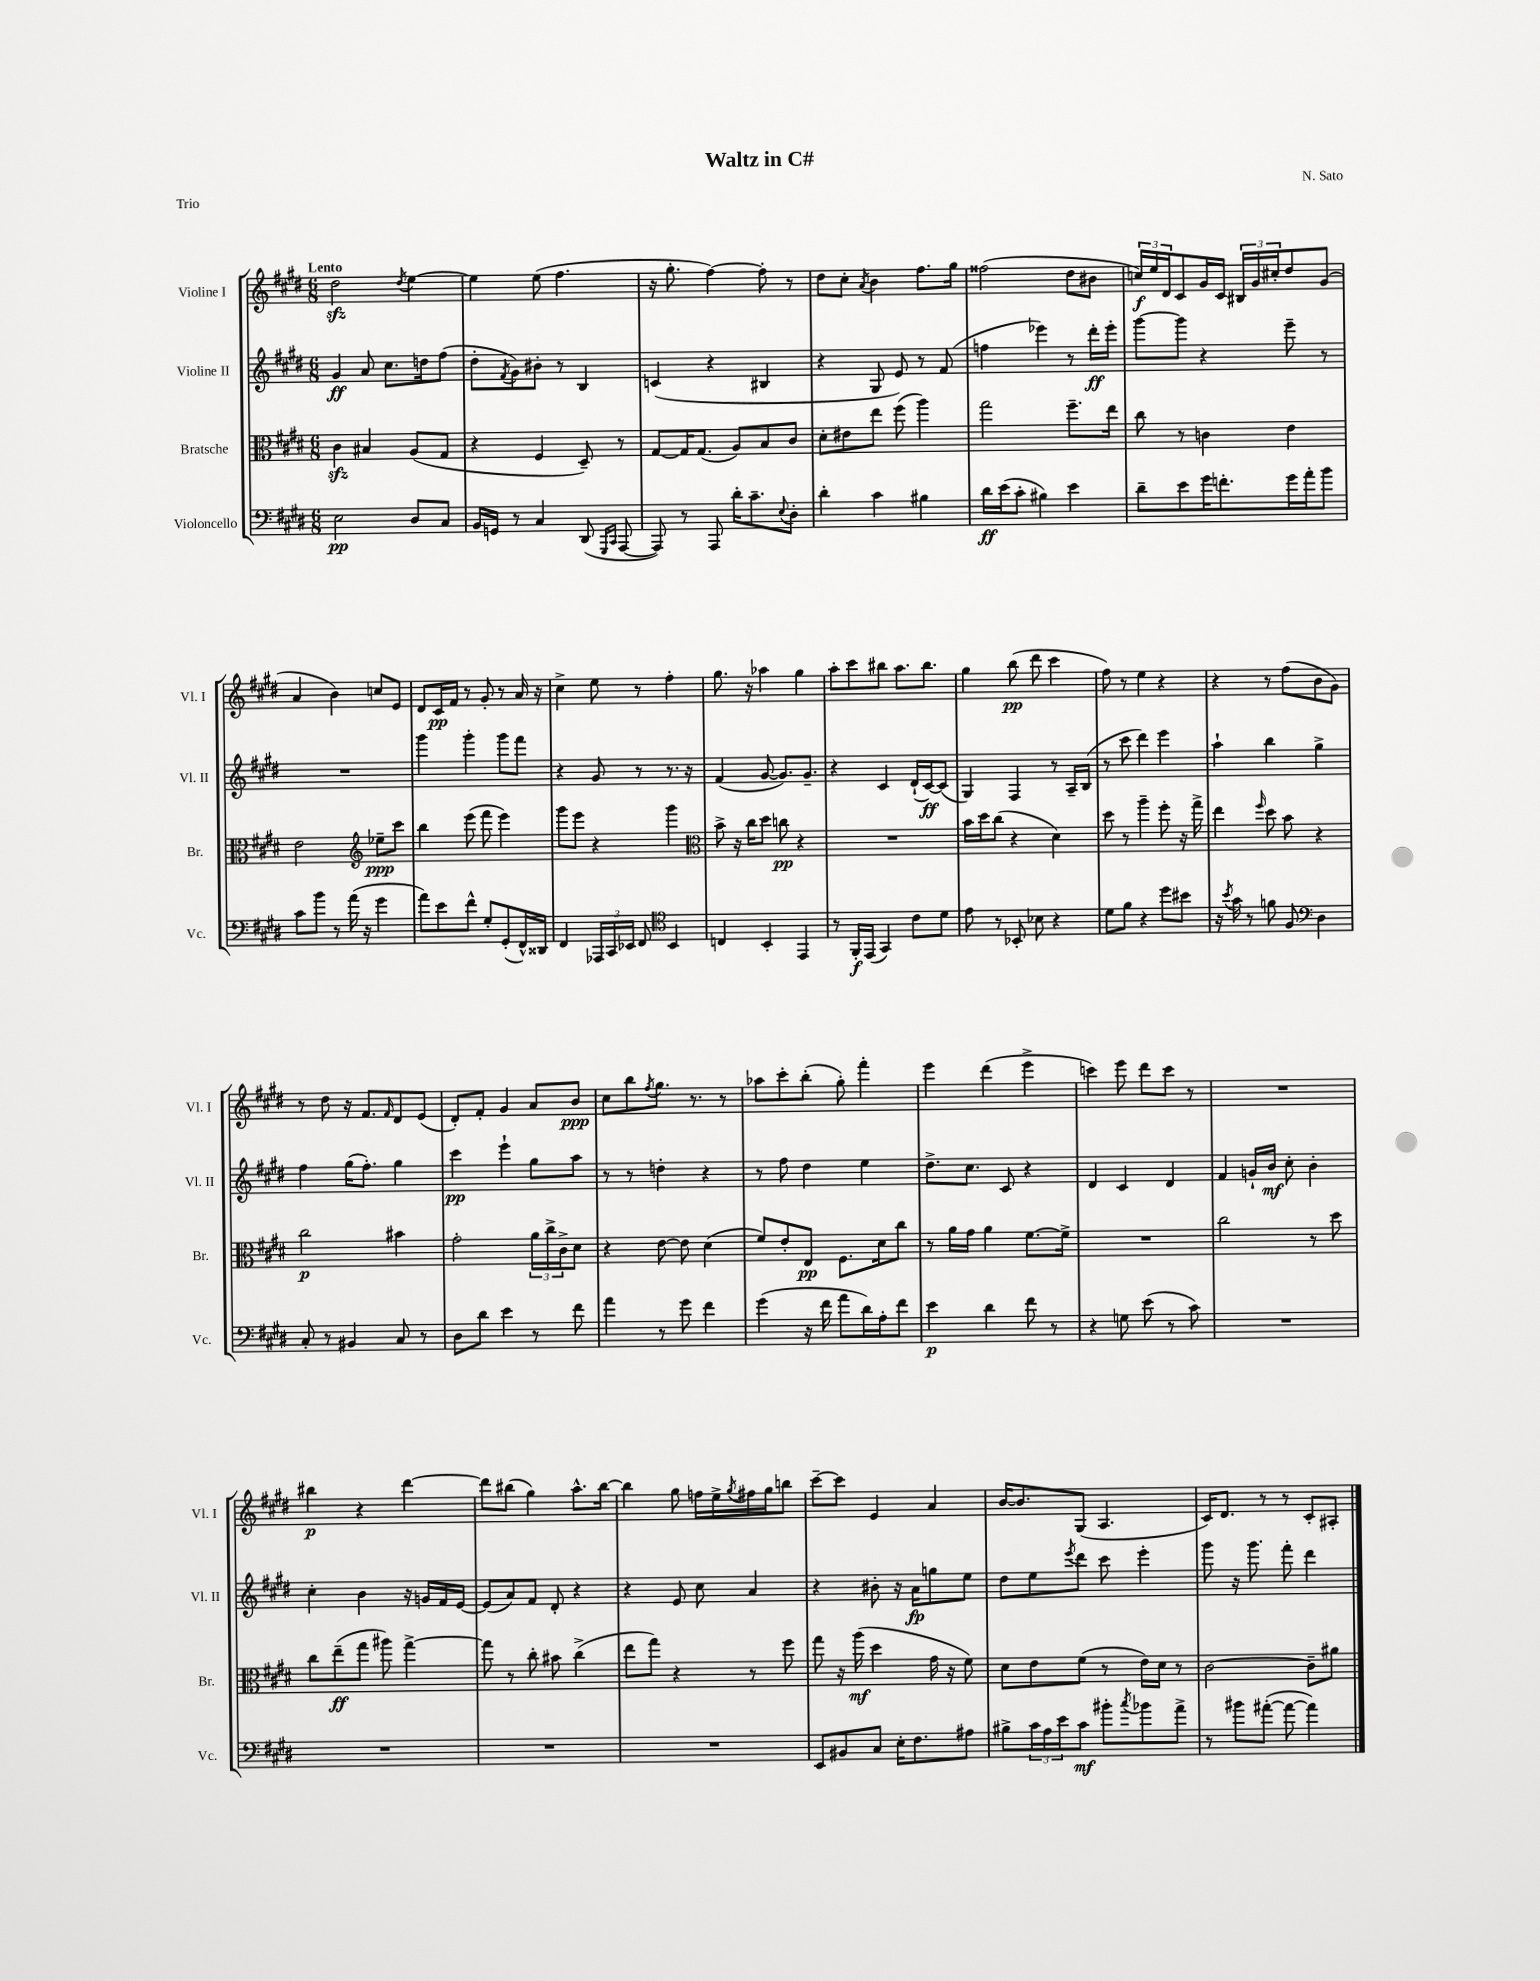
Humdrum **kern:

**kern	**kern	**kern	**kern
*staff4	*staff3	*staff2	*staff1
*clefF4	*clefC3	*clefG2	*clefG2
*k[f#c#g#d#]	*k[f#c#g#d#]	*k[f#c#g#d#]	*k[f#c#g#d#]
*M6/8	*M6/8	*M6/8	*M6/8
2E	4c#	4g#	2dd#
.	4B#	8a	.
.	.	8.cc#	.
.	.	.	8qdd#
8D#	(8A	.	[4ee
.	.	16dd	.
8C#	8G#	(8ff#	.
=	=	=	=
16BB	4r	8dd#'	4ee]
16GG	.	.	.
.	.	8qf#	.
8r	.	8g#)	.
4C#	4F#	8b#'	(8ee
.	.	8r	4.ff#
(8DD#	8D#~)	4B	.
16qqGGG#	.	.	.
16qqCC#	.	.	.
[8AAA	8r	.	.
=	=	=	=
8AAA])	[8G#	(4c	16r
.	.	.	8.gg#'
8r	16G#]	.	.
.	(8.G#	.	.
8AAA	.	4r	[4ff#)
16d#'	8A)	.	.
8.c#~	.	.	.
.	8B	4B#	8ff#']
8qqE	.	.	.
8D#'	8c#	.	8r
=	=	=	=
4d#'	8d#'	4r	8dd#
.	8e#	.	8cc#'
.	.	.	8qa
4c#	8ee	8G#	4b
.	(8ff#	8e)	.
4B#	4aa)	8r	8.ff#
.	.	(8f#	.
.	.	.	16gg#
=	=	=	=
16d#	2gg#	4ff	(2ff##
(16e	.	.	.
8c#'	.	.	.
4B#)	.	4eee-)	.
4e	8.ff#~	8r	8dd#
.	.	16ddd#'	8b#
.	16ee	16eee-'	.
=	=	=	=
8d#~	8cc#	[8ggg#	24cc)
.	.	.	24ee
.	.	.	24d#
8e	8r	8ggg#]	8c#
16g#	4c	4r	16g#
8.f'	.	.	16c#
.	.	.	24B#
.	.	.	24g#
.	.	.	24cc#'
16g#	4e	8eee~	8dd#
16a'	.	.	.
8b	.	8r	(8g#
=	=	=	=
8c#	2e	2.r	4a
8b	.	.	.
8r	.	.	4b)
(16a	.	.	.
16r	.	.	.
*	*clefG2	*	*
4g#	8ee-~	.	8cc
.	8ccc#	.	8e
=	=	=	=
8a)	4bb	4ggg#	8d#
8e	.	.	16c#
.	.	.	16f#
8f#^^	(8eee	4ggg#'	8r
8G#'	8fff#	.	8g#'
(8GG#'	4eee)	8ggg#	8r
16FF#^^)	.	8fff#	16a
16DD##	.	.	16r
=	=	=	=
4FF#	8ggg#	4r	4cc#^
.	8eee	.	.
24AAA-	4r	8g#	8ee
24CC#	.	.	.
24EE-	.	.	.
8FF#	.	8r	8r
*clefC4	*	*	*
4BB	4ggg#	8.r	4ff#'
.	.	16r	.
=	=	=	=
*	*clefC3	*	*
4C	8b^	(4f#	8.gg#
.	16r	.	.
.	16cc#	.	16r
4BB'	8dd#	[8g#	4aa-
.	8cc	8.g#])	.
4EE	4r	.	4gg#
.	.	8.g#~	.
=	=	=	=
8r	2.r	4r	8aa'
16FF#'	.	.	8ccc#
(16EE	.	.	.
4GG#)	.	4c#	8bb#
.	.	.	8.aa
8c#	.	(16d#`	.
.	.	[16c#)	8.bb#
8d#	.	(8c#]	.
=	=	=	=
8e	16b	4G#)	4gg#
.	16dd#	.	.
8r	(8cc#	.	.
8BB-'	4r	4F#	(8bb
8B-	.	.	8ddd#
4r	4d#)	8r	4ccc#
.	.	16A~	.
.	.	(16B	.
=	=	=	=
8d#	8dd#	8r	8ff#)
8f#	8r	8ccc#	8r
4r	4aa~	4ddd#)	4ee
8dd#	8ff#'	4eee	4r
8b#	16r	.	.
.	16gg#^	.	.
=	=	=	=
16r	4ee	4aa`	4r
8qb	.	.	.
16g#	.	.	.
8r	.	.	.
.	16qqff#	.	.
8f	8dd#	4bb	8r
8F#	8b	.	(8ff#
*clefF4	*	*	*
4D#	4r	4gg#^	8b
.	.	.	8g#)
=	=	=	=
8C#'	2cc#	4ff#	8r
8r	.	.	8dd#
4BB#	.	(16gg#	16r
.	.	8.ff#')	8.f#
.	.	.	16qqf#
8C#	4b#	4gg#	8d#
8r	.	.	(8e
=	=	=	=
8D#	2g#'	4ccc#	8d#')
8d#	.	.	8f#'
4e	.	4eee`	4g#
8r	24a	8gg#	8a
.	24cc#^	.	.
.	24c#^	.	.
8f#	8d#	8aa	8b
=	=	=	=
4a	4r	8r	8cc#
.	.	8r	8bb
.	.	.	8qff#
8r	[8e	4dd'	8.gg#
8g#	8e]	.	.
.	.	.	8.r
4f#	(4d#	4r	.
.	.	.	8r
=	=	=	=
(4g#	8f#)	8r	8aa-
.	8e'	8ff#	8ccc#'
16r	8E	4dd#	(8bb'
16f#	.	.	.
8a	8.F#	.	8gg#')
16d#)	.	4ee	4fff#'
16A'	16d#	.	.
8f#	8cc#	.	.
=	=	=	=
4e	8r	8.dd#^	4eee
.	16a	.	.
.	16g#	8.cc#	.
4d#	4a	.	(4ddd#
.	.	8c#	.
8f#	[8.f#	4r	4eee^
8r	.	.	.
.	16f#^]	.	.
=	=	=	=
4r	2.r	4d#	4ccc)
8G	.	4c#	8eee
(8e	.	.	8ddd#
8r	.	4d#	8ccc
8c#)	.	.	8r
=	=	=	=
2.r	2cc#	4f#	2.r
.	.	16g`	.
.	.	16b	.
.	.	8cc#'	.
.	8r	4b'	.
.	8dd#	.	.
=	=	=	=
2.r	8cc#	4cc#'	4bb#
.	(8ee~	.	.
.	8gg#	4b	4r
.	8aa#)	.	.
.	[4gg#^	16r	[4ddd#
.	.	16g	.
.	.	16f#	.
.	.	[16e	.
=	=	=	=
2.r	8gg#]	(8e]	8ddd#]
.	8r	8a)	(8bb#
.	8cc#'	8f#	4gg#)
.	8b#	8d#'	.
.	(4cc#^	4r	8.aa^^
.	.	.	[16bb#
=	=	=	=
2.r	8ee	4r	4bb#]
.	8gg#)	.	.
.	4r	8e	8gg#
.	.	8cc#	16ff
.	.	.	16ee^
.	.	.	8qgg#
.	8r	4a	16ff#
.	.	.	16gg#
.	8ff#	.	8bb
=	=	=	=
8EE	8gg#	4r	[8ccc#~
8BB#	16r	.	8ccc#]
.	(16aa	.	.
8C#	4dd#	8b#'	4e
16E'	.	16r	.
8.F#	.	16a	.
.	16g#	8gg	4a
.	16r	.	.
8A#	8f#)	8ee	.
=	=	=	=
8B#^	8d#	8dd#	[16b
.	.	.	8.b]
24c#	8e	8ee	.
24A	.	.	.
24e	.	.	.
.	.	8qeee	.
8c#	(8f#	8ddd#	(8G#
8b#'	8r	8ccc#	4.A
8qcc#	.	.	.
8b-	16e)	4eee'	.
.	16d#	.	.
8a^	8r	.	.
=	=	=	=
8r	[2c#	8ggg#	16c#)
.	.	.	8.d#
8b#	.	16r	.
.	.	8.ggg#	.
([8a#'	.	.	8r
8a#_	.	8fff#'	8r
4a#])	8c#~]	4ddd#	8c#'
.	8a#	.	8A#'
==	==	==	==
*-	*-	*-	*-
